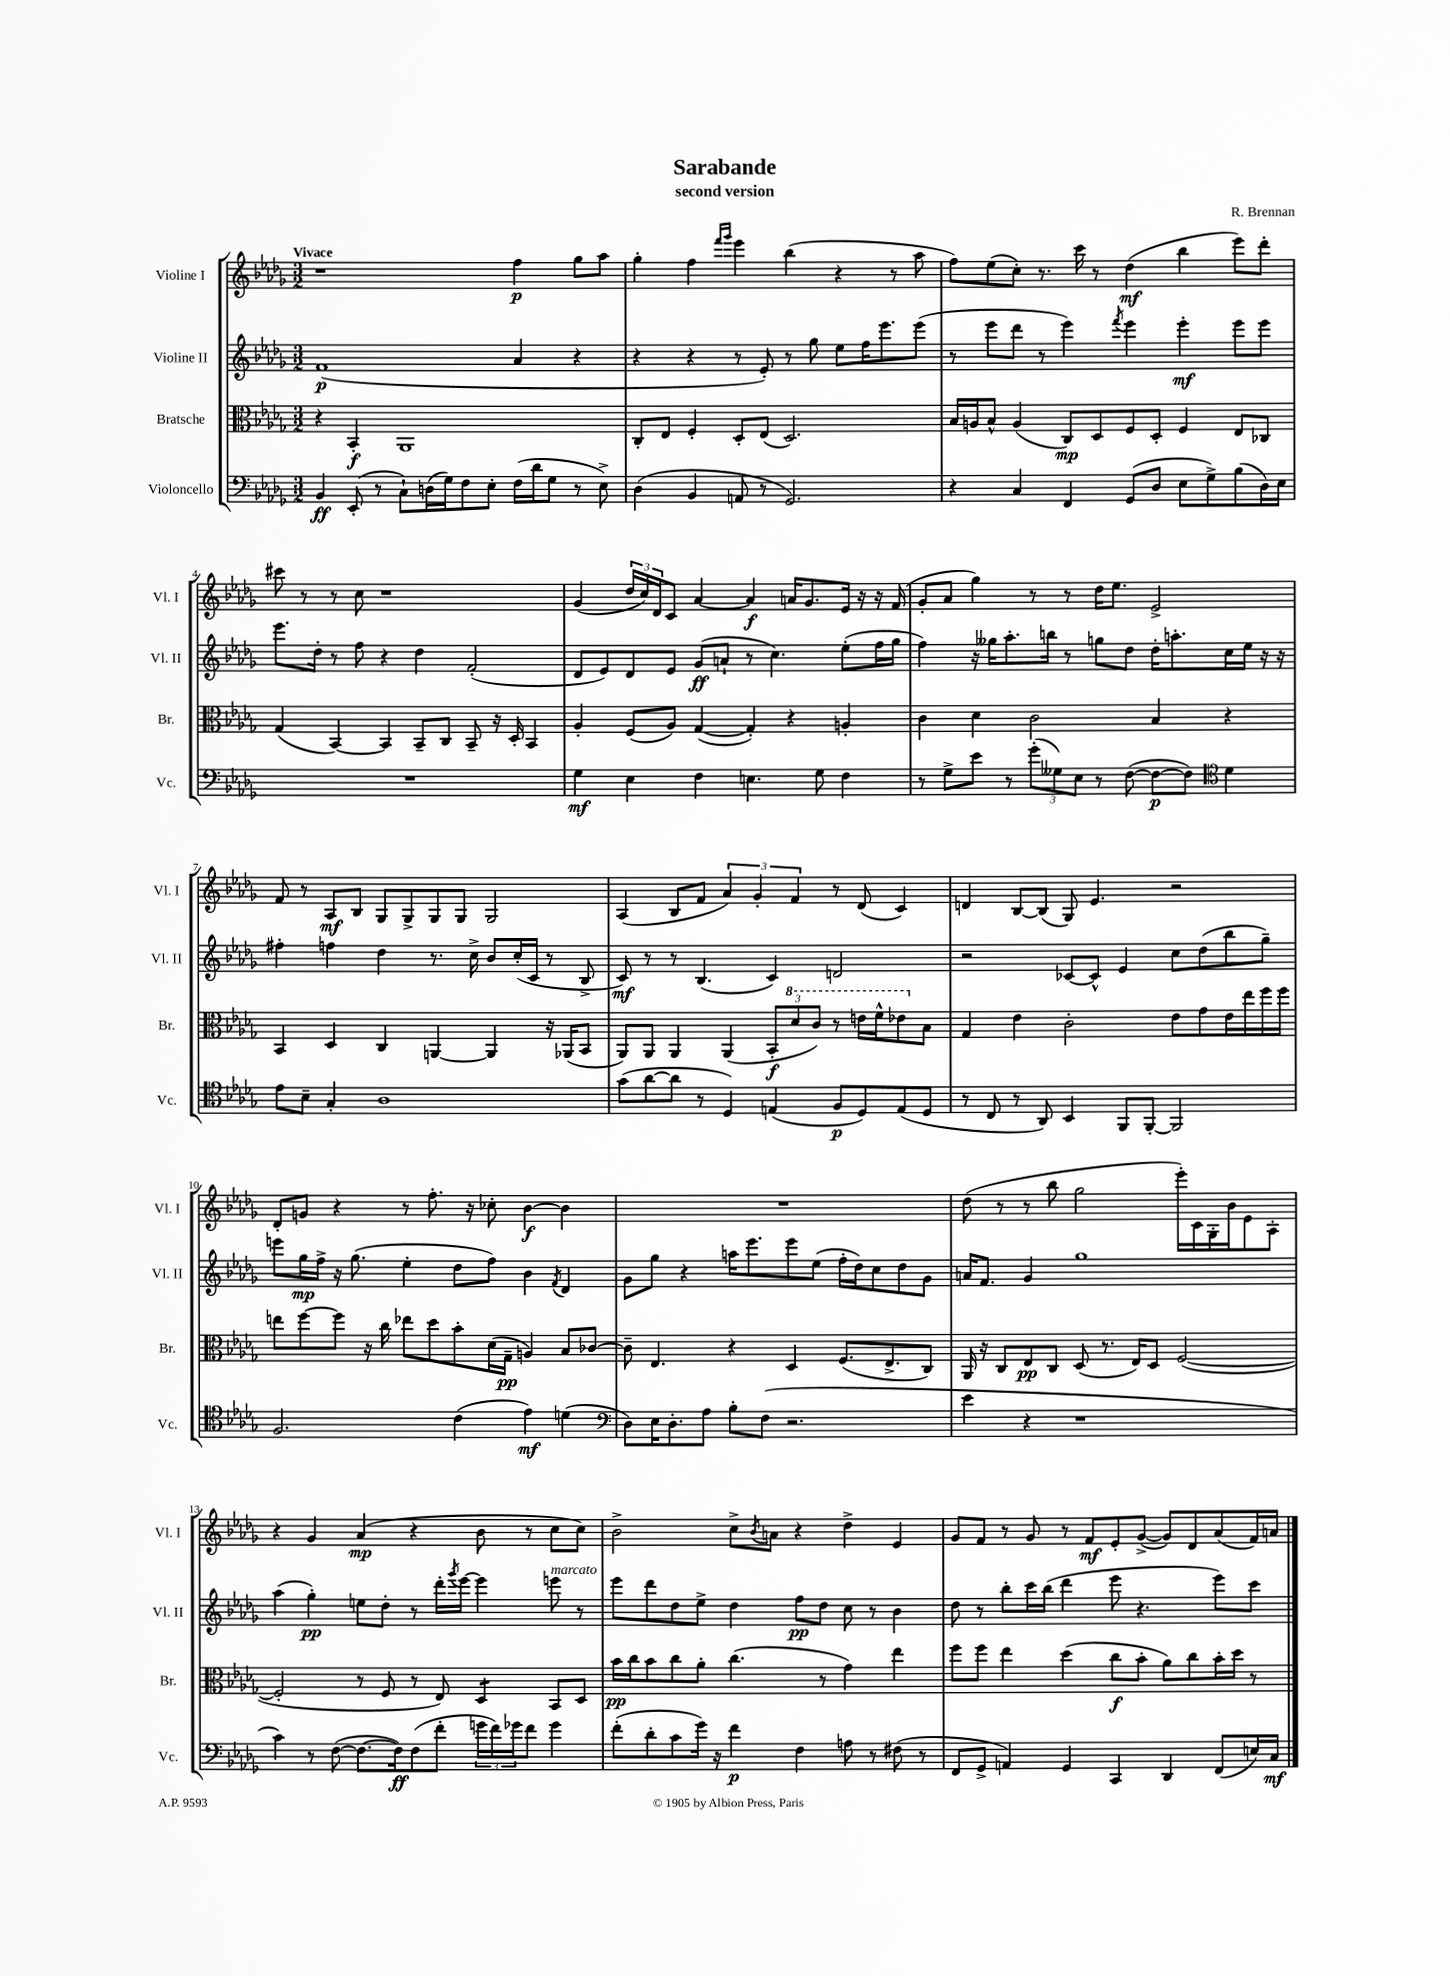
\header { title = "Sarabande" composer = "R. Brennan" subtitle = "second version" }
<<
\new StaffGroup <<
\new Staff = "s0" \with { instrumentName = "Violine I" shortInstrumentName = "Vl. I" } {
    \clef treble \key des \major \numericTimeSignature \time 3/2 \tempo "Vivace"
    r1 f''4\p ges''8 aes''8 |
    ges''4-. f''4 \grace { f'''16 ges'''16 } ees'''4 bes''4( r4 r8 aes''8 |
    f''8) ees''8( c''8-.) r8. c'''16 r8 des''4\mf( bes''4 ees'''8) des'''8-. |
    cis'''8 r8 r8 c''8 r1 |
    ges'4( \tuplet 3/2 { des''16 c''16) des'16 } c'8 aes'4~ aes'4\f a'16 ges'8. ees'16 r16 r16 f'16( |
    ges'8-. aes'8 ges''4) r8 r8 des''16 ees''8. ees'2-> |
    f'8 r8 aes8\mf bes8 ges8 ges8-> ges8 ges8 ges2 |
    aes4( bes8 f'8 \tuplet 3/2 { aes'4) ges'4-. f'4 } r8 des'8( c'4) |
    d'4 bes8~ bes8( ges8) ees'4. r2 |
    des'8-. g'8 r4 r8 f''8.-. r16 ces''8-. bes'4~\f bes'4 |
    R1. |
    des''8( r8 r8 bes''8 ges''2 ees'''16-.) c'16 ges16-. bes'16 ees'8 aes8-. |
    r4 ges'4 aes'4\mp( r4 bes'8 r8 c''8 c''8) |
    bes'2-> c''8-> \acciaccatura { bes'8 } a'8 r4 des''4-> ees'4 |
    ges'8 f'8 r8 ges'8 r8 f'8\mf ees'8-. ges'8~->( ges'8) des'8 aes'8( f'16) a'16 \bar "|." |
}
\new Staff = "s1" \with { instrumentName = "Violine II" shortInstrumentName = "Vl. II" } {
    \clef treble \key des \major \numericTimeSignature \time 3/2
    f'1\p( aes'4 r4 |
    r4 r4 r8 ees'8-.) r8 ges''8 ees''8 f''16 ees'''8. ees'''8( |
    r8 ees'''8 des'''8 r8 ees'''4) \acciaccatura { f'''8 } ees'''4 ees'''4-.\mf ees'''8 ees'''8 |
    ees'''8. des''16-. r8 f''8 r4 des''4 f'2-.( |
    des'8 ees'8) des'8 ees'8 ges'8\ff( a'8-! r8 c''4.) ees''8-.( f''16 ges''16 |
    f''4) r16 geses''16 aes''8.-. b''16 r8 g''8 des''8 des''16-. a''8.-. c''16 ees''16 r16 r16 |
    fis''4-. f''4 des''4 r8. c''16-> bes'8 c''16-.( c'16 r8 bes8-> |
    c'8\mf) r8 r8 bes4.( c'4) d'2 |
    r2 ces'8~ ces'8-^ ees'4 c''8 des''8( bes''8 ges''8--) |
    e'''8 ges''16\mp f''16-> r16 ges''8.( ees''4-. des''8 f''8) bes'4 \acciaccatura { f'8 } des'4 |
    ges'8 ges''8 r4 a''16 ees'''8. ees'''8 ees''8( f''16-. des''16) c''8 des''8 ges'8 |
    a'16 f'8. ges'4 ges''1 |
    aes''4( ges''4-.\pp) e''8 des''8-. r8 des'''16-. \acciaccatura { ges'''8 } ees'''16~ ees'''4 e'''8^\markup { \italic "marcato" } r8 |
    ees'''8 des'''8 des''8 ees''8-> des''4 f''8\pp des''8 c''8 r8 bes'4 |
    des''8 r8 bes''8-. c'''16 bes''16( des'''4 ees'''8 r4. ees'''8) c'''8 \bar "|." |
}
\new Staff = "s2" \with { instrumentName = "Bratsche" shortInstrumentName = "Br." } {
    \clef alto \key des \major \numericTimeSignature \time 3/2
    r4 bes,4-.\f aes,1 |
    c8-. ees8 f4-. des8-. ees8( des2.) |
    bes16 a16 bes8-^ a4( c8\mp) des8 f8 des8-. f4 ees8 ces8 |
    ges4( bes,4~) bes,4 bes,8-- c8 bes,8-- r16 des16-. bes,4 |
    aes4-. f8( aes8) ges4~( ges4-.) r4 a4-. |
    c'4 des'4 c'2 bes4 r4 |
    bes,4 des4 c4 a,4~ a,4 r16 aes,16( bes,8 |
    aes,8) aes,8 aes,4 aes,4( \tuplet 3/2 { bes,8-.\f \ottava #1 des''8 c''8) } r8 e''16 f''16-^ ees''8 \ottava #0 bes8 |
    ges4 ees'4 c'2-. ees'8 ges'8 ees'16 ees''16 f''16 f''16 |
    e''8 f''8~ f''8 r16 c''16 ees''8 des''8 bes'8-. des'16( ges16--\pp a4) bes8 ces'8~ |
    ces'8-- ees4. r4 des4 f8.( ees8.-> c8) |
    aes,16 r16 c8 ees8\pp c8 des8( r8. ees16) des8 f2~( |
    f2-. r8 f8 r8 ees8) des4:8 bes,8 des8 |
    bes'16\pp c''16 bes'8 c''8 aes'8-. c''4.( r8 ges'4) ees''4 |
    f''8 f''8 ees''4 des''4( c''8\f bes'8-. aes'8) c''8 bes'16-. des''16 r8 \bar "|." |
}
\new Staff = "s3" \with { instrumentName = "Violoncello" shortInstrumentName = "Vc." } {
    \clef bass \key des \major \numericTimeSignature \time 3/2
    bes,4\ff ees,8-.( r8 c8-!) d16( ges16) f8 ees8-. f16( des'16 ges8 r8 ees8->) |
    des4( bes,4 a,8 r8 ges,2.) |
    r4 c4 f,4 ges,8( des8 ees8 ges8->) bes8( des16) ees16 |
    R1. |
    ges4\mf ees4 f4 e4. ges8 f4 |
    r8 ges8-> ees'8 r8 \tuplet 3/2 { ges'8-.( geses8) ees8 } r8 f8~( f8~\p f8) \clef tenor des'4 |
    ees'8 bes8-- ges4-. aes1 |
    ges'8( aes'8~ aes'8 r8 des4) e4( f8\p des8) e8( des8 |
    r8 c8 r8 aes,8) bes,4 f,8 f,8~-. f,2 |
    f2. c'4( ees'4\mf) d'4( |
    \clef bass des8) ees16 des8.-. aes8 bes8-. f8( r2. |
    ees'4 r4 r1 |
    c'4) r8 f8~( f8.~ f16\ff) f8( f'8-. \tuplet 3/2 { g'16 f'16) ges'16 } f'8 ges'4 |
    f'8-.( des'8-. c'8 ges'16) r16 f'4\p f4 a8 r8 fis8( r8 |
    f,8 ges,8-> a,4) ges,4 c,4 des,4 f,8( e16) c16\mf \bar "|." |
}
>>
>>
